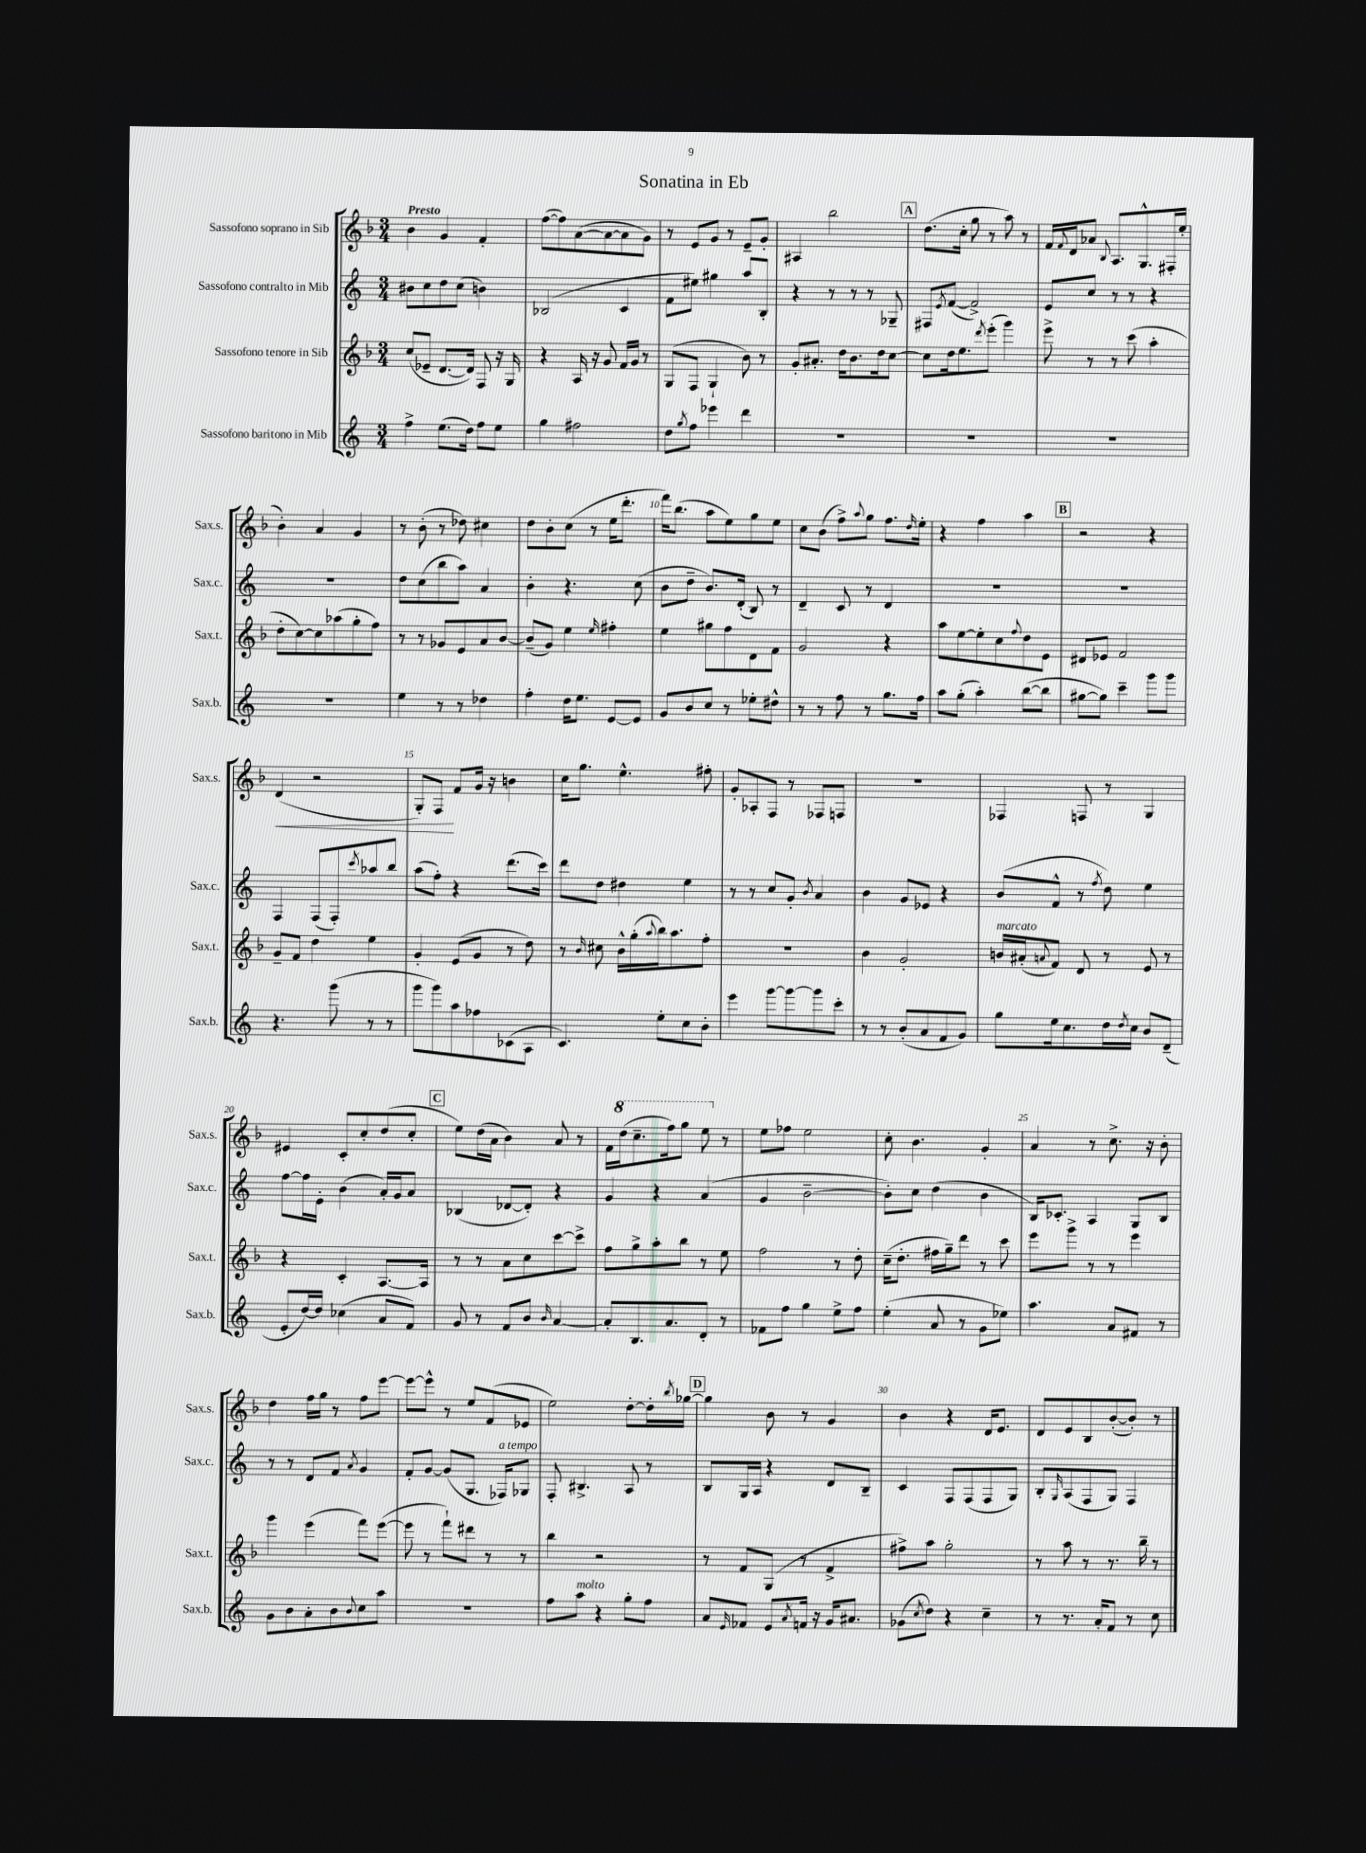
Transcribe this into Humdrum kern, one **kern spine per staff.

**kern	**kern	**kern	**kern
*staff4	*staff3	*staff2	*staff1
*clefG2	*clefG2	*clefG2	*clefG2
*k[]	*k[b-]	*k[]	*k[b-]
*M3/4	*M3/4	*M3/4	*M3/4
4ff^\	(8cc/L	8b#\L	4b-\
.	8e-~/J	8cc\	.
(8.ee\L	[8.d/L	8dd\	4g/
.	.	(8cc\J	.
16dd\Jk)	16d/]Jk)	.	.
8ff\L	8F/	4b\)	4f'/
8ee\J	16r	.	.
.	16G/	.	.
=	=	=	=
4gg\	4r	(2B-/	([8ff\L
.	.	.	8ff\])
2ff#\	16A/	.	([8a\
.	16r	.	.
.	8g/	.	8a\_
.	16f/LL	4c/	8a\]
.	16g/JJ	.	.
.	8r	.	8g\J)
=	=	=	=
8dd\L	(8G/L	8f\L	8r
8qgg/	.	.	.
8ff\J	8F/J	8ee#\J)	8e/L
4eee-\	4G`/	4gg#\	8g/J
.	.	.	8r
4ddd\	8b-\)	8aa/L	8e~/L
.	8r	8B'/J	8g'/J
=	=	=	=
2.r	8g'/L	4r	4A#/
.	8.a#'/J	.	.
.	.	8r	2bb-\
.	16dd\LK	.	.
.	8.b-\	8r	.
.	.	8r	.
.	16dd\k	.	.
.	[8cc\J	8G-~/	.
=	=	=	=
2.r	8cc\]L	8F#/L	(8.dd\L
.	.	8qe/	.
.	16dd\k	([8f/J	.
.	8.ee\	.	16cc'\Jk
.	.	2f^/])	8gg\
.	8qddd/	.	.
.	(8eee'\J	.	8r
.	4ggg\)	.	8aa\)
.	.	.	8r
=	=	=	=
2.r	8eee^\	8e/L	16f/LL
.	.	.	8qqf/
.	.	.	16d/J
.	8r	8cc/J	8a-/J
.	.	.	8qqB-/
.	8r	8r	8.A/L
.	(8ccc\	8r	.
.	.	.	8.G^^/
.	4aa'\	4r	.
.	.	.	16F#'/L
.	.	.	(16ee'/JJ
=	=	=	=
2.r	8dd'\L	2.r	4b-'\)
.	[8cc\)	.	.
.	8cc\]	.	4a/
.	(8aa-\	.	.
.	8gg'\	.	4g/
.	8ff\J)	.	.
=	=	=	=
4ee\	8r	8dd\L	8r
.	8r	(8cc\	(8b-'\
8r	8g-/L	8bb\	8r
8r	8e/	8aa\J)	8dd-\)
4dd-\	8a/	4a/	4cc#\
.	[8b-/J	.	.
=	=	=	=
4ff'\	(8b-~/]L	4b'\	8dd\L
.	8g/J)	.	8b-'\
16dd\LK	4ee\	4.r	(8cc\J
8.ee\J	.	.	.
.	.	.	8r
.	16qqee/	.	.
[8e/L	4ff#'\	.	16ee\LK
.	.	.	8.ddd'\J
8e/]J	.	(8cc\	.
=	=	=	=
8g/L	4ee\	8b\L	16fff\LK)
.	.	.	(8.bb-\J
8b/	.	8dd~\J	.
8cc/J	8gg#\L	8.b/L)	8aa\L
8r	8ff\	.	8ee\)
.	.	(16d'/Jk	.
8ee-'\L	8d\	8B/)	8gg\
8dd#^^\J	8f\J	8r	8ee\J
=	=	=	=
8r	2g/	4d~/	8cc\L
8r	.	.	(8b-\J
8ff\	.	8c/	8ff^\L)
.	.	.	8qqaa/
8r	.	8r	8gg\J
8.gg\L	4r	4d/	8.ff\L
.	.	.	16qqdd/
16ff\Jk	.	.	16ee'\Jk
=	=	=	=
8aa\L	8aa\L	2.r	4r
(8gg'\J	[8ee\	.	.
4aa'\)	8ee'\]	.	4ff\
.	8cc\	.	.
.	8qqff/	.	.
([8bb\L	8dd\	.	4aa\
8bb\]J	8e\J	.	.
=	=	=	=
[8gg#\L	8d#/L	2.r	2r
8gg#\]J)	8e-/J	.	.
4ccc~\	2f/	.	.
8ggg\L	.	.	4r
8ggg\J	.	.	.
=	=	=	=
4.r	8g~/L	4F/	(4d/
.	8f/J	.	.
.	4dd\	(8F/L	2r
(8ggg\	.	8F'/)	.
.	.	8qccc/	.
8r	4ee\	8aa-/	.
8r	.	8bb/J	.
=	=	=	=
8ggg\L	4g'/	(8aa\L	8G'/L)
8ggg\)	.	8ff'\J)	8F/J
8aa\	(8e/L	4r	8f/L
8ff-\	8g/J	.	16g/Jk
.	.	.	16r
(8c-\	8r	(8.ddd\L	4b\
8A\J	8dd\)	.	.
.	.	16ccc\Jk)	.
=	=	=	=
4.c/)	8r	8ddd\L	16cc\LK
.	.	.	8.gg\J
.	16qqb-/	.	.
.	8cc#\	8dd\J	.
.	16b-^^\LL	4dd#\	4.ee^^\
.	(16gg'\	.	.
.	8qqaa/	.	.
8ee'\L	16bb-\J)	.	.
.	8.aa\	.	.
8cc\	.	4ee\	.
8b'\J	8ff'\J	.	8ff#'\
=	=	=	=
4eee\	2.r	8r	8g'/L
.	.	8r	8A-'/
[8ggg\L	.	8cc/L	8F/J
8ggg\_	.	8g'/J	8r
.	.	8qb/	.
8ggg\]	.	4a/	8F-/L
8ccc'\J	.	.	8F/J
=	=	=	=
8r	4b-\	4b\	2.r
8r	.	.	.
(8b'/L	2g'/	8g/L	.
8a/	.	8e-/J	.
8f/	.	4r	.
8g/J)	.	.	.
=	=	=	=
8gg\L	16b/LL	(8b/L	4F-/
.	(16a#'/J	.	.
.	8qqa/	.	.
16ee\k	8f/J)	8f^^/J	.
8.cc\	.	.	.
.	8d/	8r	8F/
.	.	8qff/	.
16dd\L	8r	8dd\)	8r
8qdd/	.	.	.
16cc\JJ	.	.	.
8b/L	8e/	4ee\	4G/
(8d~/J	8r	.	.
=	=	=	=
8e'/L	4r	[8ff\L	4e#/
[16dd/L)	.	16ff\]L	.
16dd/]JJ	.	16e'\JJ	.
(4cc-\	4c'/	(4b\	8c'/L
.	.	.	8cc'/
8a/L	[8.A/L	16a'/LL)	(8dd/
.	.	16g/J	.
8f/J)	.	8a/J	8cc'/J
.	16A/]Jk	.	.
=	=	=	=
8g/	8r	(4B-/	8ee\L)
8r	8r	.	(16dd\L
.	.	.	16a\JJ
8f/L	8a\L	[8d-/L	4b-\)
8b/J	8cc\	8d-'/]J)	.
16qqb/	.	.	.
[4a/	[8ccc\	4r	8a/
.	8ccc^\]J	.	8r
=	=	=	=
8a'/]L	8ff\L	4g/	16f\LL
.	.	.	(16ddd\J
8.B/	8gg^\	.	8.ccc~\
.	8aa'\	4r	.
8.a/	.	.	16fff\k)
.	8bb-\J	.	8ggg\J
8d'/J	8r	(4a/	8eee\
8r	8ee\	.	8r
=	=	=	=
8f-\L	2ff\	4g/	8ee\L
8ff\J	.	.	8ff-\J
4gg\	.	[2b~\	2ee\
8ee^\L	8r	.	.
8ff\J	8dd'\	.	.
=	=	=	=
(4ee'\	(16cc~\LK	8b'\]L)	8cc'\
.	8.dd'\J	.	.
.	.	8cc\J	4.b-\
8a/	16ff#\LL	(4dd\	.
.	16gg~\J)	.	.
8r	8ddd\J	.	.
8g\L	8r	4b\	4g'/
8ee-\J)	8ccc\	.	.
=	=	=	=
4.aa\	8eee\L	16B/LK)	4a/
.	.	8.c-'/J	.
.	8ggg^\J	.	.
.	8r	4A/	8r
8a/L	8r	.	8.cc^\
8f#/J	4eee\	8G/L	.
.	.	.	16r
8r	.	8B/J	8b-'\
=	=	=	=
8g\L	4ggg\	8r	4dd\
8b\	.	8r	.
8a'\	(4eee\	8d/L	16ff\LL
.	.	.	16gg\JJ
8b\	.	8f/J	8r
8qqb/	.	8qa/	.
8cc\	8fff\L)	4g/	8ff\L
8aa\J	([8eee\J	.	[8eee\J
=	=	=	=
2.r	8eee\]	8f'/L	8eee\_L
.	8r	[8g/J	8eee^^\]J
.	8fff`\L)	(8g/]L	8r
.	8ddd#\J	8.G/J	8ee/L
.	8r	.	(8f/
.	.	16F-/LK)	.
.	8r	8G-/J	8e-/J
=	=	=	=
8ff\L	4bb-\	8F'/	2ee\)
8aa\J	.	4.B#^/	.
4r	2r	.	.
8gg'\L	.	8A/	[8dd'\L
8ff\J	.	8r	16dd'\]L
.	.	.	8qbb-/
.	.	.	[16gg-\JJ
=	=	=	=
8a/L	8r	8B/L	4gg-\]
16qqe/	.	.	.
8f-/J	8f/L	16G/L	.
.	.	16A/JJ	.
8e/L	(8G/J	4r	8b-\
8qa/	.	.	.
16f/Jk	8r	.	8r
16r	.	.	.
16g/LK	4f^/	8d/L	4g/
8.a#/J	.	.	.
.	.	8B~/J	.
=	=	=	=
(8g-\L	8ff#^\L)	4c/	4b-\
8qcc/	.	.	.
8dd\J)	8aa\J	.	.
4r	2gg'\	8F/L	4r
.	.	(8F/	.
4cc~\	.	8F/	16d/LK
.	.	.	8.e/J
.	.	8G/J)	.
=	=	=	=
8r	8r	8B'/L	8d/L
.	.	16qqG/	.
8.r	8aa\	(8A/	8e/
.	8r	8F/	8B-/
16a'/LK	.	.	.
8f/J	8.r	8G/J)	([8b-'/
8r	.	4F/	8b-'/]J)
.	16bb-~\	.	.
8cc\	8r	.	8r
==	==	==	==
*-	*-	*-	*-
